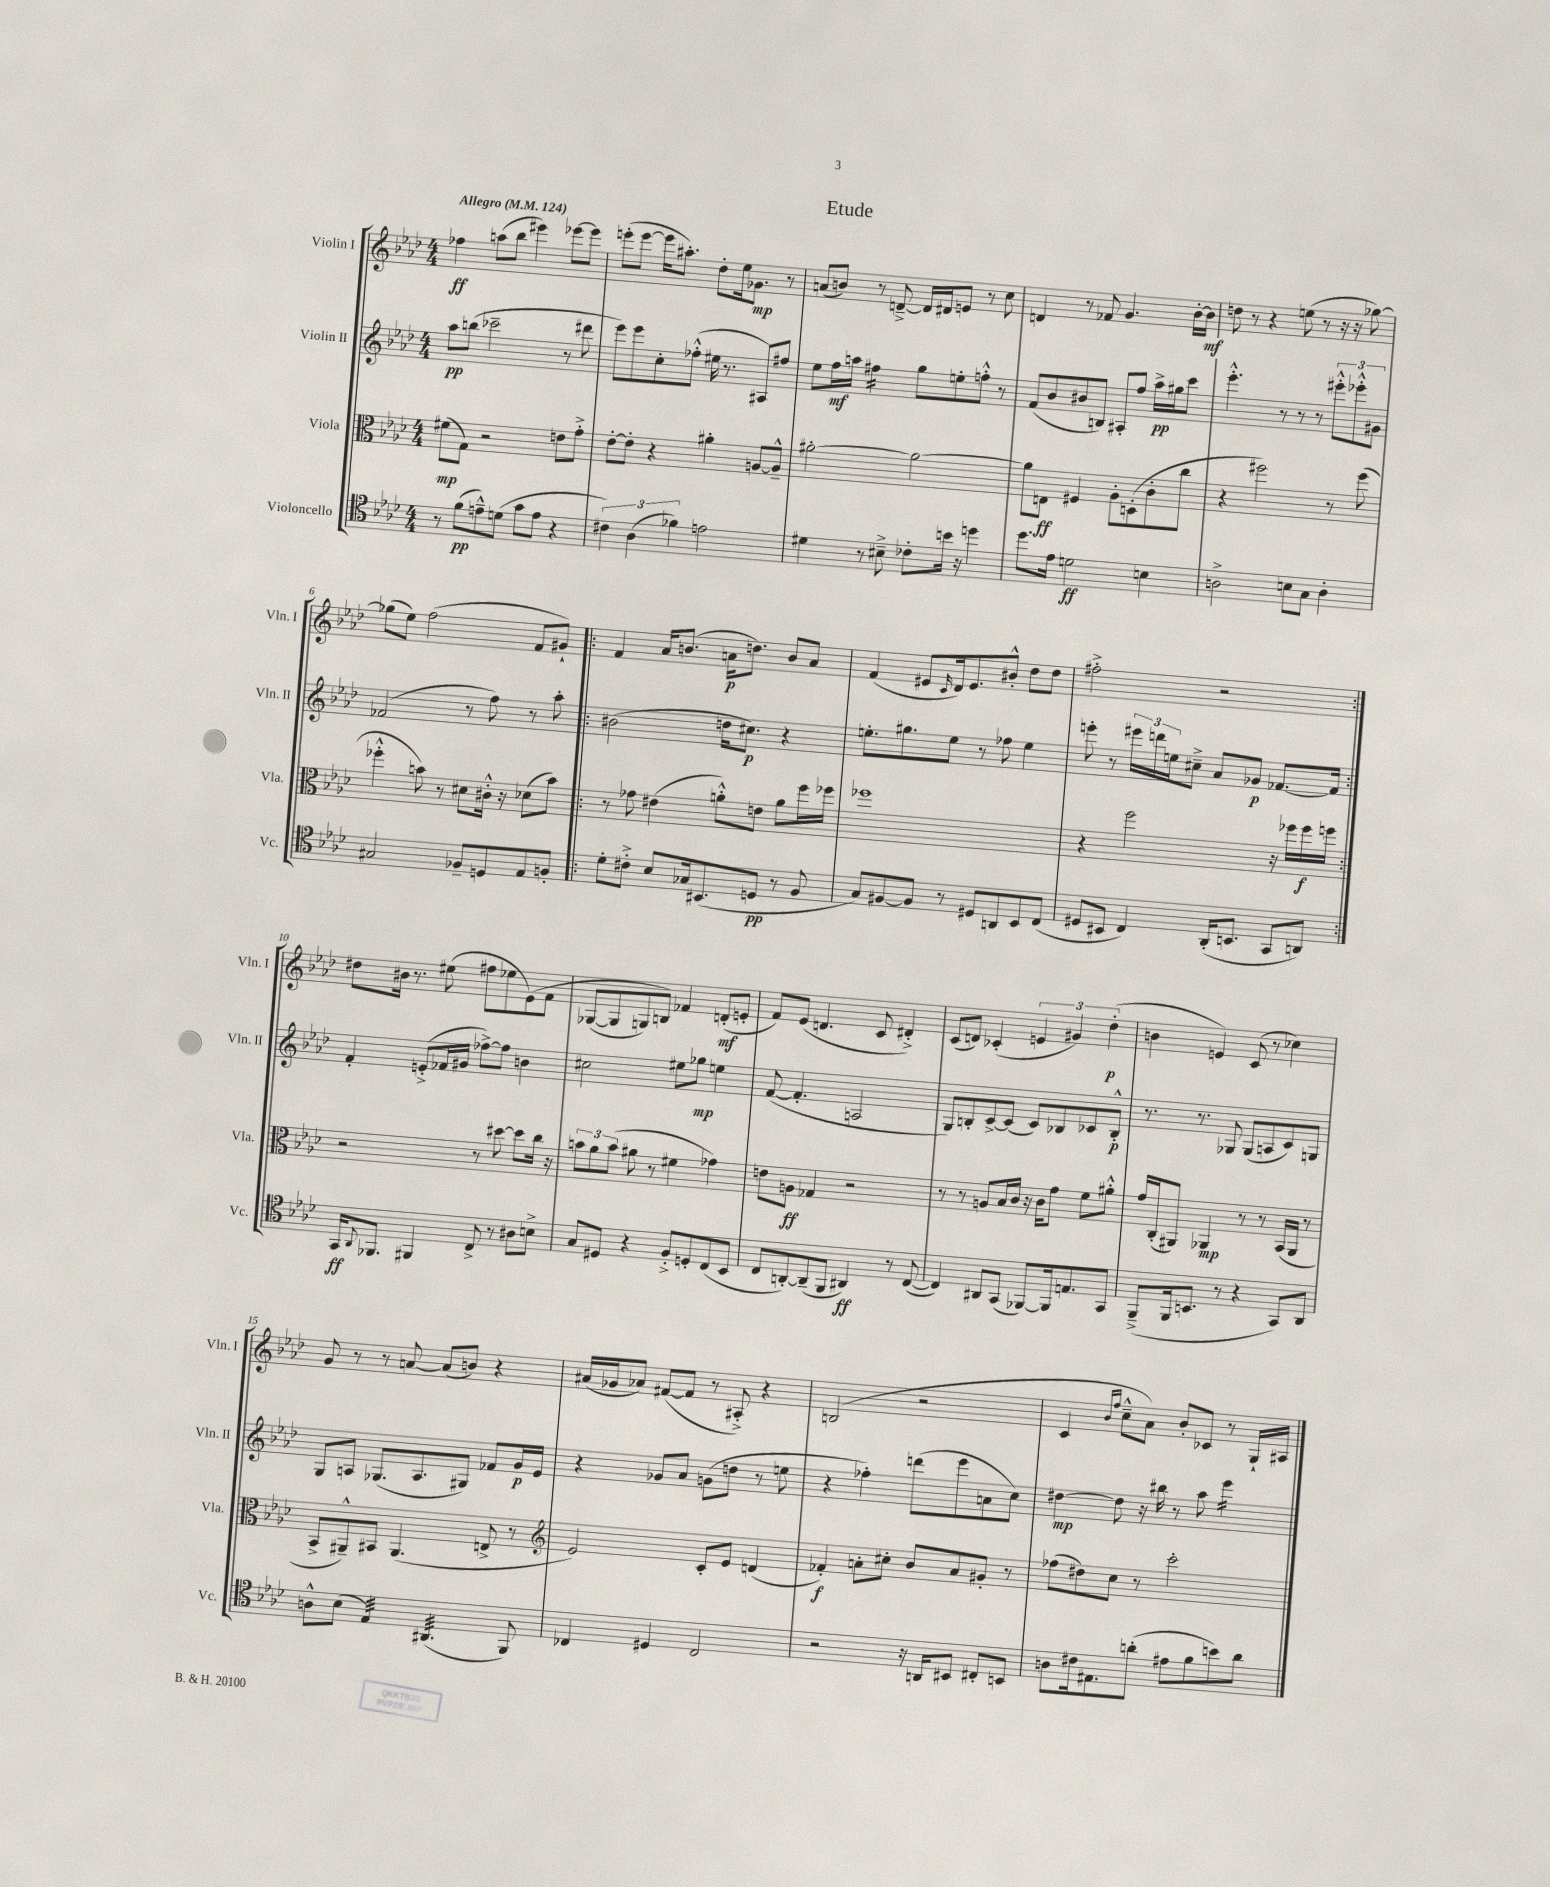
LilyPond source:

\header { title = "Etude" }
<<
\new StaffGroup <<
\new Staff = "s0" \with { instrumentName = "Violin I" shortInstrumentName = "Vln. I" } {
    \clef treble \key aes \major \numericTimeSignature \time 4/4 \tempo "Allegro" 4 = 124
    fes''4\ff a''8( bes''8 eis'''4) ees'''8~ ees'''8 |
    e'''8-.( e'''8~ e'''16 ais''8.-.) des''8-. ees''16 ges'8.\mp r8 |
    a'8( b'8) r8 d'8~---> d'16 dis'16 e'8 r8 c''8 |
    d'4 r8 fes'8 g'4. bes'16~-. bes'16\mf |
    d''8 r8 r4 e''8( r8 r16 r16 ges''8~) |
    ges''8( ees''8) f''2( f'8 gis'8-!) |
    \repeat volta 2 { f'4 aes'16 b'8.( a'16\p d''8.) b'8 a'8 |
    f'4( eis'8 \grace { c'16 } des'16) eis'8. bis'8-.-^ des''8 des''8 |
    fis''2-.-> r2 | }
    dis''8 bis'16 r8. eis''8( fis''8 ees''8 ees'8)\( f'8 |
    ges8~( ges8 g8) b8\) fes'4 d'8-.\mf( e'8-. |
    f'8) ees'8( d'4. c'8 dis'4-.->) |
    c'8( d'8) ces'4-.( \tuplet 3/2 { e'4 gis'4) des''4-.\p( } |
    b'4 e'4) c'8( r8 ces''4) |
    g'8 r8 r8 a'8~ a'8( b'8) r4 |
    ais'16( ges'16 aes'8) fis'8~( fis'8 r8 ais8-.->) r4 |
    b2( r2 |
    c'4 \grace { bes'16 f''16 } c''8---^ aes'8) bes'8-. ces'8 r8 g16-! ais16 \bar "|." |
}
\new Staff = "s1" \with { instrumentName = "Violin II" shortInstrumentName = "Vln. II" } {
    \clef treble \key aes \major \numericTimeSignature \time 4/4
    aes''8\pp b''8( ces'''2-- r8 dis'''8 |
    ees'''8) ees'''8 c''8-. fes''8-.-^( eis''16 r8. ais8) fis''8 |
    ees''8 f''16\mf a''16 fis''4:16 g''8 e''8-. f''8-.-^ r8 |
    f'8( bes'8 bis'8 b8) ais8-. f''8 aes''16->\pp gis''16 c'''8 |
    ees'''4.-.-^ r8 r8 r8 \tuplet 3/2 { eis'''8-.-^ ees'''8-.-^ gis'8 } |
    fes'2( r8 f''8) r8 aes''8-. |
    \repeat volta 2 { bis'2( d''16 cis''8.\p) r4 |
    e''8.-. gis''8. e''8 r8 fes''8 e''4 |
    e'''8-. r8 \tuplet 3/2 { eis'''16 d'''16 e''16 } cis''8---> aes'8 ges'8\p fes'8.~ fes'16 | }
    f'4-. e'8-.->( fes'16 gis'16 fes''8~->) fes''8 b'4 |
    cis''2 eis''8 ges''8\mp e''4 |
    f'8~( f'4.-. a2 |
    g8) b8-. c'8~-> c'8( c'8) bes8 ces'8 bes8-.-^\p |
    r8. r8. ges8 ges8( a8 c'8) g8 |
    g8 a8 ges8.( a8. gis8) fes'8 g'16\p ees'16 |
    r4 ges'8 aes'8 g'8( d''8 r8 e''8 |
    r4 fes''4-.) d'''8( ees'''8 a'8 c''8) |
    dis''4~\mp dis''8 r16 bis''16 r8 aes''8 ees'''4:16 \bar "|." |
}
\new Staff = "s2" \with { instrumentName = "Viola" shortInstrumentName = "Vla." } {
    \clef alto \key aes \major \numericTimeSignature \time 4/4
    fis'8\mp( g8) r2 e'8 g'8-.-> |
    ees'8~-. ees'8-. r4 ais'4-. a8~ a8---^ |
    ais'2~-. ais'2~ |
    ais'8 e8\ff fis4 aes8-. d8-.( c'8-. c''8 |
    r4 fis''2) r8 fis''8( |
    fes''4-.-^ b'8) r8 dis'8 cis'16-.-^ r16 des'8( b'8) |
    \repeat volta 2 { r8 ges'8 eis'4( a'8-.-^) e'8 a'8 f''16 fes''16 |
    fes''1 |
    r4 f''2 r16 fes''16 fes''16\f f''16 | }
    r2 r8 dis''8~ dis''8 c''16 r16 |
    \tuplet 3/2 { b'8 aes'8 b'8( } ais'8 r8 fis'4 ges'4) |
    e'8 a8\ff ges4 r2 |
    r8 r8 a8 bes16 c'16 r16 c'16 g'8 f'8 ais'8-.-^ |
    g'16 c16-.( ais,8) aes,4\mp r8 r8 bes,16( aes,16 r8 |
    bes,8-> ais,8---^) bis,8 ais,4.( e8-> r8 |
    \clef treble ees'2) c'8-. ees'8 d'4( |
    fes'4-.\f) a'8-. cis''8-. bes'8 a'8 gis'8-. r8 |
    fes''8( dis''8) c''8 r8 c'''2-. \bar "|." |
}
\new Staff = "s3" \with { instrumentName = "Violoncello" shortInstrumentName = "Vc." } {
    \clef tenor \key aes \major \numericTimeSignature \time 4/4
    r8 f'8\pp( e'8---^) d'8( g'8 e'8 r4 |
    \tuplet 3/2 { cis'4) aes4( fes'4) } e'2 |
    dis'4 r8 bis8---> ces'8-. b'16 r16 d''4 |
    des''8. ees'16 d'2\ff b4 |
    a2-> b8 g8 a4-. |
    gis2 fes8-- d8 ees8 f8-. |
    \repeat volta 2 { des'8-. cis'8-.-> bes8 ges16 bis,8.( d8\pp r8 f8 |
    g8) fis8~ fis8 r8 dis8 a,8 bes,8 c8( |
    dis8 bis,8 c4) aes,16-.( b,8. g,8 a,8) | }
    g,16\ff \appoggiatura { aes,8 } fes,8. fis,4 c8-> r8 ais8 b8-> |
    g8 dis8 r4 f8-.-> d8-. c8( bes,8 |
    c8 a,8~-.) a,8--( f,8 ais,4\ff) r8 c8~( |
    c4) ais,8 g,8( fes,8~) fes,16 e8. g,8 |
    f,8--->( f,16 b,8. r8 r4 g,8) aes,8 |
    a8-^ bes8( ees4:32) ais,4.:32( f,8) |
    ces4 dis4 ces2 |
    r2 r16 a,16 bis,8 cis8-. b,8 |
    a8 cis'16 eis8. a'8-.( eis'8 f'8 b'8) a'8 \bar "|." |
}
>>
>>
